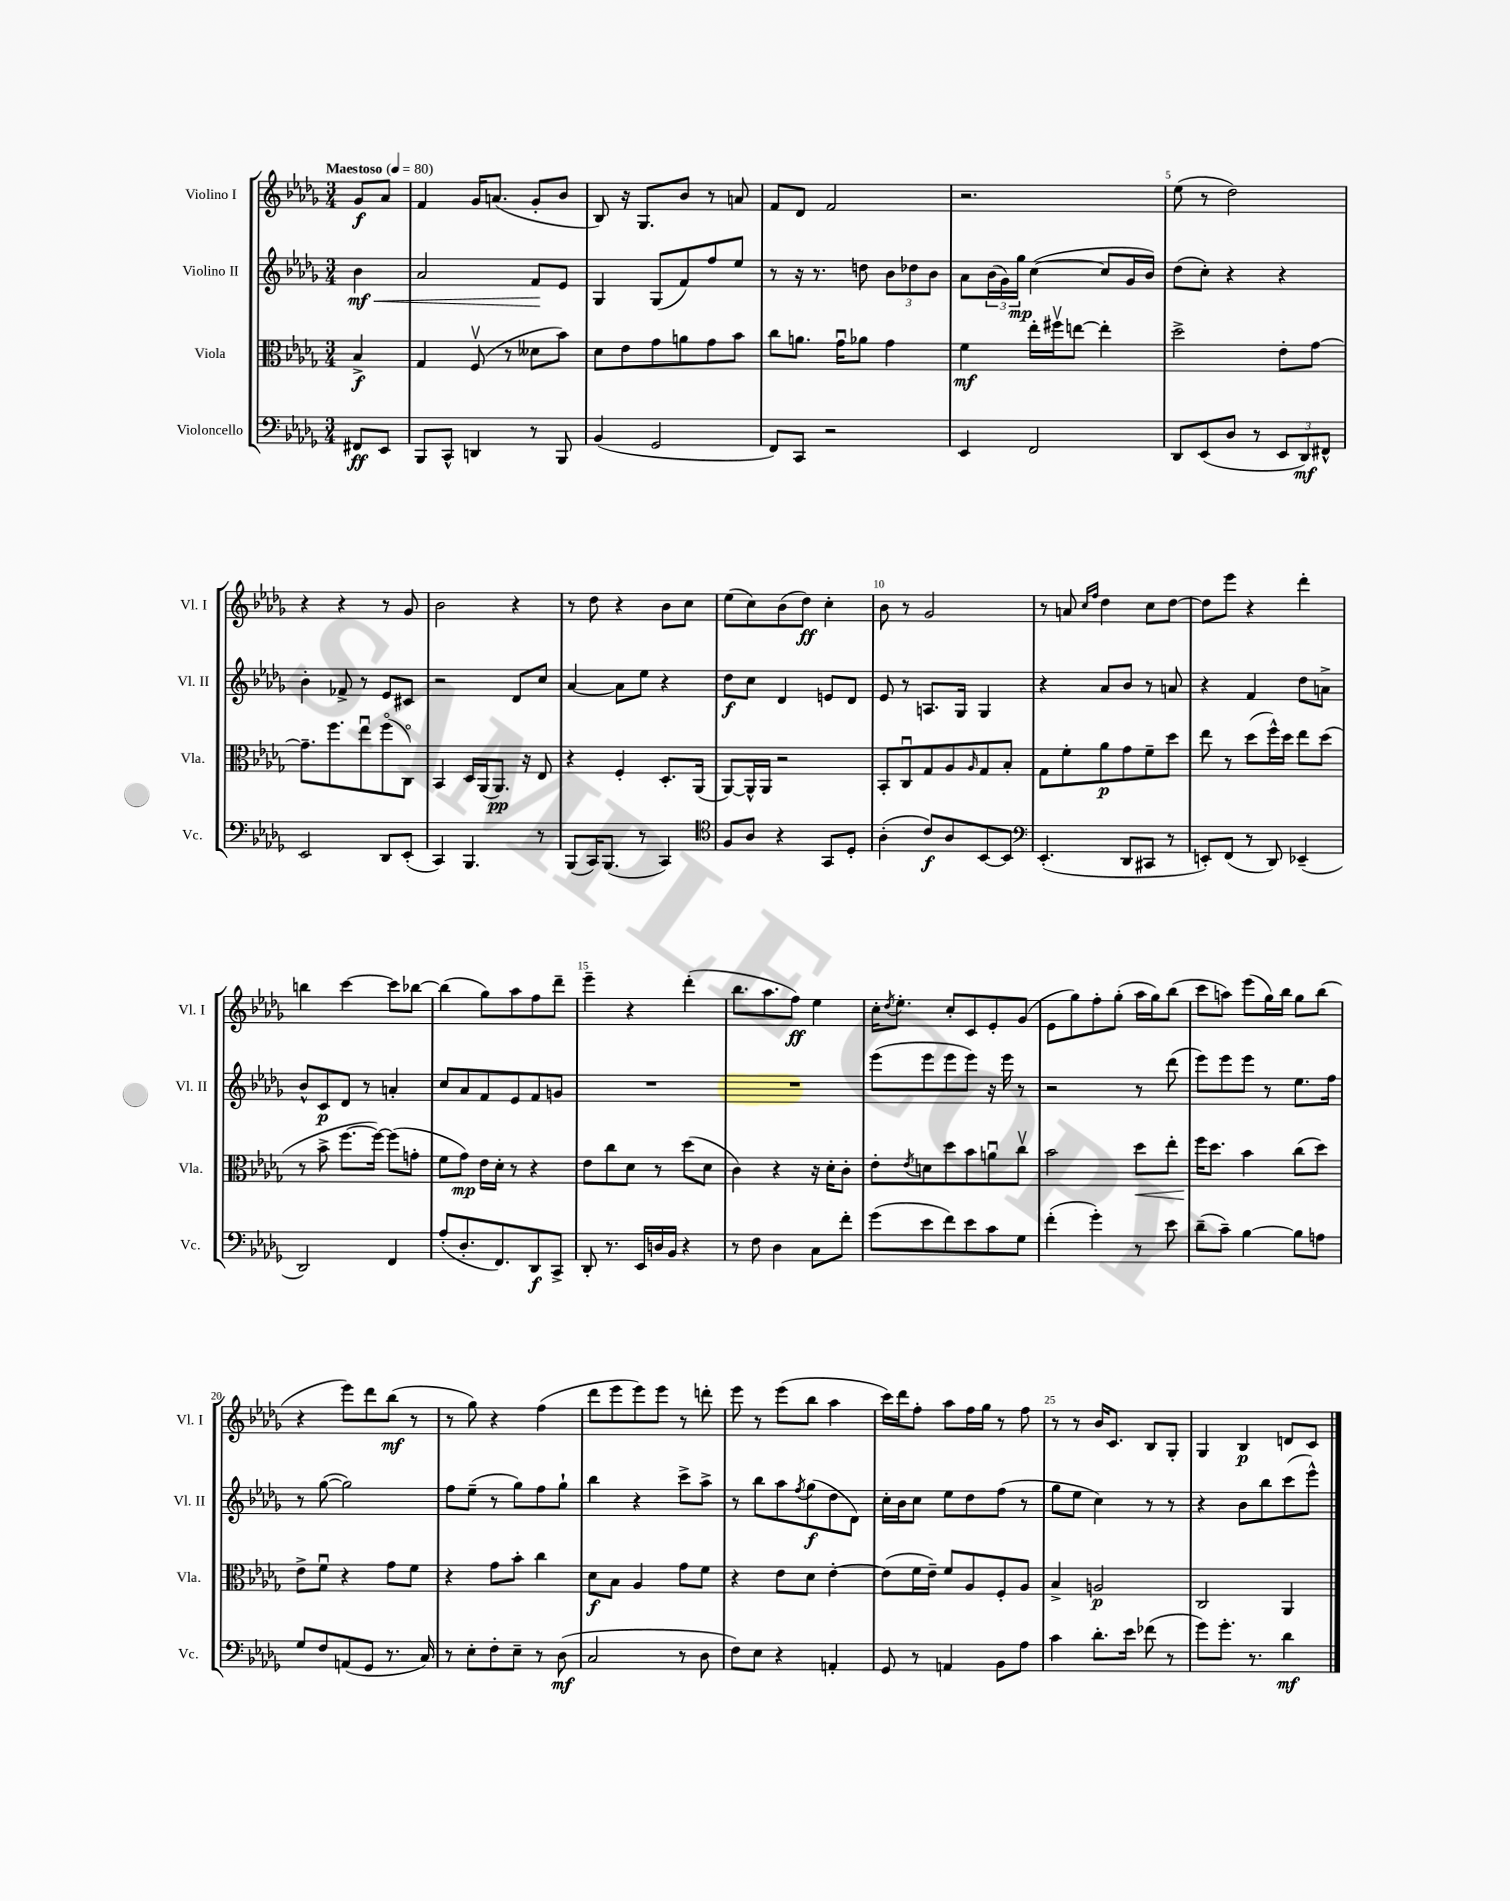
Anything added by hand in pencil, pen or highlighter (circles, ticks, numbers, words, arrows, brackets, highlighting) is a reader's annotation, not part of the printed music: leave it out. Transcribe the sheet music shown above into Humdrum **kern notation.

**kern	**kern	**kern	**kern
*staff4	*staff3	*staff2	*staff1
*clefF4	*clefC3	*clefG2	*clefG2
*k[b-e-a-d-g-]	*k[b-e-a-d-g-]	*k[b-e-a-d-g-]	*k[b-e-a-d-g-]
*M3/4	*M3/4	*M3/4	*M3/4
*MM80	*MM80	*MM80	*MM80
8FF#	4B-^	4b-	8g-
8EE-	.	.	8a-
=	=	=	=
8BBB-	4G-	2a-	4f
8CC^^	.	.	.
4DD	(8Fv	.	16g-
.	.	.	(8.a
.	8r	.	.
8r	8d--	8f	8g-'
8BBB-	8b-)	8e-	8b-
=	=	=	=
(4BB-	8d-	4G-	8B-)
.	8e-	.	16r
.	.	.	8.G-
2GG-	8g-	(8G-	.
.	8a	8f)	8b-
.	8g-	8ff	8r
.	8b-	8ee-	8a
=	=	=	=
8FF)	8cc	8r	8f
8CC	8.a	16r	8d-
.	.	8.r	.
2r	.	.	2f
.	16g-u	.	.
.	8a-	8dd	.
.	4g-	12b-	.
.	.	12dd-	.
.	.	12b-	.
=	=	=	=
4EE-	4f	8a-	2.r
.	.	(24b-	.
.	.	24g-)	.
.	.	24gg-	.
2FF	16ee-'	([4cc	.
.	16ff#v	.	.
.	[8ee	.	.
.	4ee']	8cc]	.
.	.	16g-	.
.	.	16b-)	.
=	=	=	=
8DD-	2dd-^	(8dd-	(8ee-
(8EE-	.	8cc')	8r
8D-	.	4r	2dd-)
8r	.	.	.
12EE-	8e-'	4r	.
12DD-)	.	.	.
.	[8g-	.	.
12FF#^^	.	.	.
=	=	=	=
2EE-	8.g-~]	4b-'	4r
.	8.ff	.	.
.	.	8f-^	4r
.	8ee-u	8r	.
8DD-	(8ffo	8e-	8r
(8EE-'	8Co)	8c#	8g-
=	=	=	=
4CC)	4BB-	2r	2b-
4.BBB-	16D-	.	.
.	(16AA-	.	.
.	8.AA-)	.	.
.	.	8d-	4r
.	16r	.	.
8r	8E-	8cc	.
=	=	=	=
(8BBB-	4r	[4a-	8r
16CC)	.	.	8dd-
(8.BBB-	.	.	.
.	4F'	8a-]	4r
8r	.	8ee-	.
4CC)	8.D-'	4r	8b-
.	.	.	8cc
.	(16AA-	.	.
=	=	=	=
*clefC4	*	*	*
8F	[8AA-)	8dd-	(8ee-
8A-	16AA-^^]	8cc	8cc)
.	16AA-	.	.
4r	2r	4d-	(8b-
.	.	.	8dd-)
8GG-	.	8e	4cc'
8D-'	.	8d-	.
=	=	=	=
(4A-'	8BB-'	8e-	8b-
.	8Cu	8r	8r
8c)	8G-	8.A	2g-
8A-	8A-	.	.
.	.	16G-	.
.	16qqA-	.	.
[8BB-	8G-	4G-	.
8BB-]	8B-'	.	.
=	=	=	=
*clefF4	*	*	*
(4.EE-'	8G-	4r	8r
.	8f'	.	8a
.	.	.	16qqcc
.	.	.	16qqff
.	8a-	8a-	4dd-
8DD-	8g-	8b-	.
8CC#	8f~	8r	8cc
8r	8dd-	8a	[8dd-
=	=	=	=
8EE')	8ee-	4r	8dd-]
(8FF	8r	.	8eee-
8r	(8dd-	4f	4r
8DD-)	16ff^^)	.	.
.	16dd-	.	.
(4EE-~	8ee-	8dd-	4ddd-'
.	(8dd-	8a^	.
=	=	=	=
2DD-)	8r	8b-^^	4bb
.	8b-^	8c	.
.	[8.ff	8d-	[4ccc
.	.	8r	.
.	16ff_)	.	.
4FF	(8ff]	4a'	8ccc]
.	8g'	.	[8bb-
=	=	=	=
(8A-'	8f	8cc	(4bb-]
8.D-'	8g-)	8a-	.
.	16e-	8f	8gg-)
8.FF)	16d-'	.	.
.	8r	8e-	8aa-
8DD-	4r	8f	8ff
8CC^	.	8g	8ddd-~
=	=	=	=
8DD-'	8e-	2.r	4eee-~
8.r	8cc	.	.
.	8d-	.	4r
16EE-	.	.	.
16D	8r	.	.
16BB-	.	.	.
4r	(8dd-	.	(4ddd-'
.	8d-	.	.
=	=	=	=
8r	4c)	2.r	8.bb-
8F	.	.	.
.	.	.	8.aa-
4D-	4r	.	.
.	.	.	8ff)
8C	16r	.	4ee-
.	16d-'	.	.
8f'	8c'	.	.
=	=	=	=
(8g-	8e-'	(8eee-	16cc'
.	.	.	8qdd-
.	.	.	8.ee-'
.	8qe-	.	.
8e-	8d	8eee-	.
8f)	8dd-	8eee-	8cc'
8e-	8b-	8eee-)	8c
8c	8au	16r	8e-'
.	.	16eee-	.
8G-	8ccv	8r	(8g-
=	=	=	=
(4f'	2b-	2r	8e-
.	.	.	8gg-)
4g-')	.	.	8ff'
.	.	.	(8gg-'
8r	8dd-	8r	16aa-
.	.	.	16gg-)
8e-	8ee-'	(8ddd-	(8bb-
=	=	=	=
(8d-~	16ff	8eee-)	8ccc
.	8.dd-	.	.
8c~)	.	8eee-	8aa)
[4B-	4b-	8eee-	(8eee-
.	.	8r	16gg-)
.	.	.	16bb-
8B-]	(8cc	8.ee-	8gg-
8A	8dd-)	.	(8bb-
.	.	16ff	.
=	=	=	=
8G-	8e-^	8r	4r
8F	8fu	([8gg-	.
(8AA	4r	2gg-])	8eee-)
8GG-	.	.	8ddd-
8.r	8g-	.	(8bb-
.	8f	.	8r
16C)	.	.	.
=	=	=	=
8r	4r	8ff	8r
8E-'	.	(8ee-~	8gg-)
8F'	8g-	8r	4r
8E-~	8b-'	8gg-)	.
8r	4cc	8ff	(4ff
(8D-	.	8gg-`	.
=	=	=	=
2C	8d-	4bb-	8ddd-
.	8B-	.	8eee-
.	4A-	4r	8eee-)
.	.	.	8eee-
8r	8g-	8ccc^	8r
8D-	8f	8aa-^	8ddd'
=	=	=	=
8F)	4r	8r	8eee-
8E-	.	8bb-	8r
4r	8e-	8aa-	(8eee-
.	.	8qff	.
.	8d-	(8gg-	8bb-
4AA'	[4e-'	8dd-	4aa-
.	.	8d-)	.
=	=	=	=
8GG-	(8e-]	16cc'	16ccc)
.	.	16b-	16ddd-
8r	16f	8cc	8ff'
.	16e-~)	.	.
4AA	8f	8ee-	8aa-
.	8A-	8dd-	16ff
.	.	.	16gg-
8BB-	8F'	(8ff	8r
8A-	8A-	8r	8ff
=	=	=	=
4c	4B-^	8gg-	8r
.	.	8ee-	8r
8.d-'	2A	4cc)	16b-
.	.	.	8.c
16e-	.	.	.
(8f-	.	8r	8B-
8r	.	8r	8G-'
=	=	=	=
8g-)	2C	4r	4G-
8.g-'	.	.	.
.	.	8b-	4B-
8.r	.	.	.
.	.	8bb-	.
4d-	4AA-	(8ccc	8d
.	.	8eee-^^)	8c
==	==	==	==
*-	*-	*-	*-
